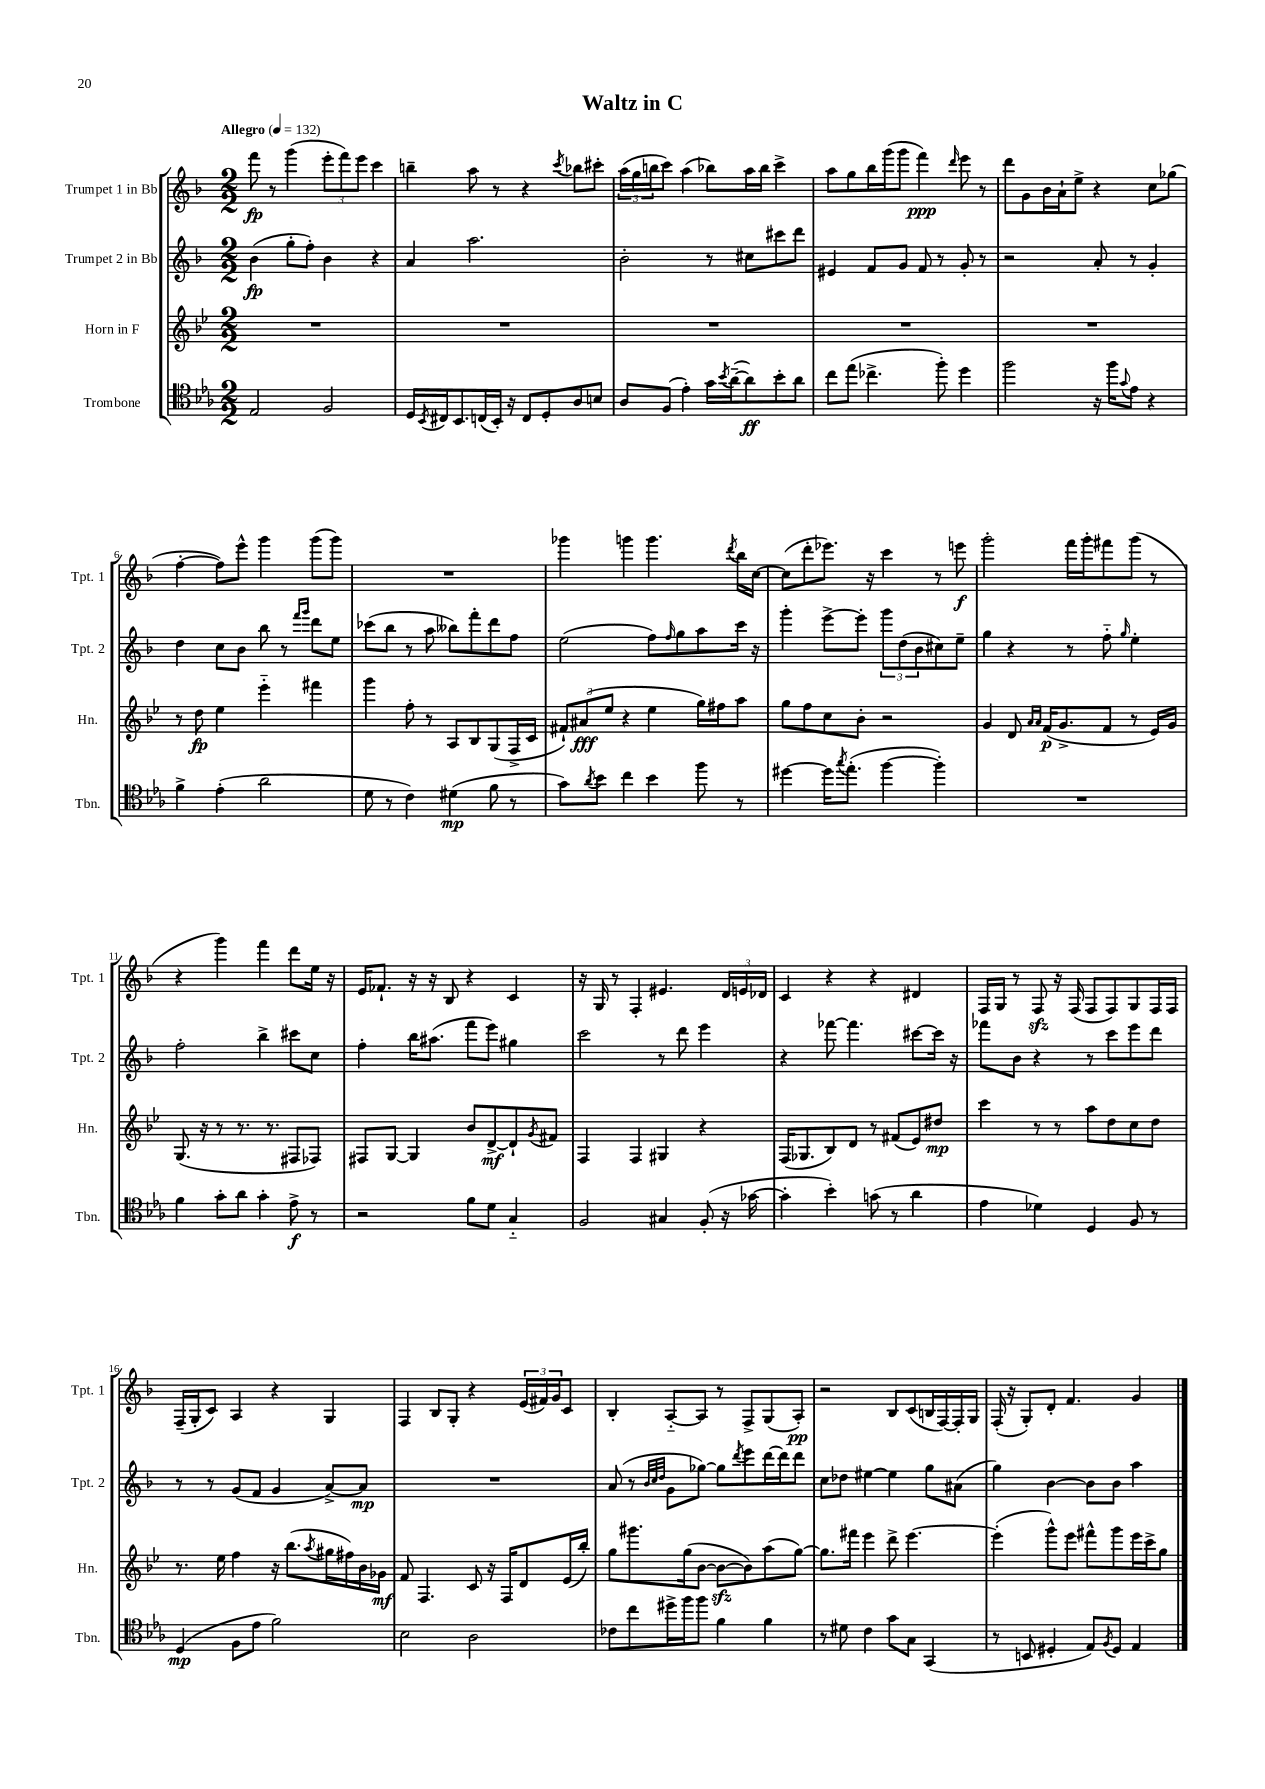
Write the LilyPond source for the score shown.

\header { title = "Waltz in C" }
<<
\new StaffGroup <<
\new Staff = "s0" \with { instrumentName = "Trumpet 1 in Bb" shortInstrumentName = "Tpt. 1" } {
    \clef treble \key f \major \numericTimeSignature \time 2/2 \tempo "Allegro" 4 = 132
    f'''8\fp r8 g'''4( \tuplet 3/2 { e'''8-. f'''8) e'''8 } c'''4 |
    b''4-- a''8 r8 r4 \acciaccatura { c'''8 } bes''8 cis'''8-. |
    \tuplet 3/2 { a''16( g''16 b''16 } c'''8) a''4( bes''8) a''16 bes''16 c'''4-> |
    a''8 g''8 bes''16 g'''16( g'''8 f'''4\ppp) \grace { d'''16 } e'''8 r8 |
    d'''8 g'8 bes'16 a'16-! e''8-> r4 c''8 ges''8( |
    f''4~-. f''8) e'''8-^ g'''4 g'''8( g'''8) |
    R1 |
    ges'''4 g'''4 g'''4. \acciaccatura { d'''8 } bes''16 c''16~ |
    c''8( d'''8-. ees'''8.) r16 c'''4 r8 e'''8\f |
    g'''2-. f'''16 g'''16-. fis'''8 g'''8( r8 |
    r4 g'''4) f'''4 d'''8 e''16 r16 |
    e'16 fes'8.-! r16 r16 bes8 r4 c'4 |
    r16 g16 r8 f4-. eis'4. \tuplet 3/2 { d'16 e'16 des'16 } |
    c'4 r4 r4 dis'4 |
    f16 g16 r8 f8\sfz r16 f16( f8 f8) g8 f16 f16 |
    f16--( g16-. c'8) a4 r4 g4 |
    f4 bes8 g8-. r4 \tuplet 3/2 { e'16( fis'16) g'16 } c'8 |
    bes4-. a8~-_ a8 r8 f8-> g8( a8-.\pp) |
    r2 bes8 c'8( b16 f16~) f16-. g16 |
    f16-.( r16 g8-.) d'8-. f'4. g'4 \bar "|." |
}
\new Staff = "s1" \with { instrumentName = "Trumpet 2 in Bb" shortInstrumentName = "Tpt. 2" } {
    \clef treble \key f \major \numericTimeSignature \time 2/2
    bes'4\fp( g''8-. f''8-.) bes'4 r4 |
    a'4 a''2. |
    bes'2-. r8 cis''8 cis'''8 d'''8 |
    eis'4 f'8 g'8 f'8 r8 g'8-. r8 |
    r2 a'8-. r8 g'4-. |
    d''4 c''8 bes'8 bes''8 r8 \grace { f'''16 g'''16 } d'''8 e''8 |
    ces'''8( bes''8 r8 a''8 beses''8) f'''8-. d'''8 f''8 |
    e''2( f''8) \grace { f''16 } g''8 a''8 c'''16 r16 |
    g'''4-. e'''8~-> e'''8-. \tuplet 3/2 { g'''8 d''8( bes'8 } cis''8) e''8-- |
    g''4 r4 r8 f''8-_ \grace { g''16 } e''4-. |
    f''2-. bes''4-> cis'''8 c''8 |
    f''4-. bes''16 ais''8.( f'''8 e'''8) gis''4 |
    c'''2 r8 d'''8 e'''4 |
    r4 fes'''8~ fes'''4. cis'''8~ cis'''16 r16 |
    fes'''8 bes'8 r4 r8 c'''8 e'''8 d'''8 |
    r8 r8 g'8( f'8 g'4 a'8~->) a'8\mp |
    R1 |
    a'8( r8 \grace { bes'32 c''32 d''32 } g'8 ges''8~) ges''8 \acciaccatura { d'''8 } e'''8 d'''16~ d'''16 d'''8 |
    c''8 des''8 eis''4~ eis''4 g''8 ais'8( |
    g''4) bes'4~ bes'8 bes'8 a''4 \bar "|." |
}
\new Staff = "s2" \with { instrumentName = "Horn in F" shortInstrumentName = "Hn." } {
    \clef treble \key bes \major \numericTimeSignature \time 2/2
    R1 |
    R1 |
    R1 |
    R1 |
    R1 |
    r8 d''8\fp ees''4 ees'''4-_ fis'''4 |
    g'''4 f''8-. r8 a8 bes8 g8( f16-> c'16 |
    \tuplet 3/2 { fis'8-!) ais'8\fff( ees''8 } r4 ees''4 g''16) fis''16 a''8 |
    g''8 f''8 c''8 bes'8-. r2 |
    g'4 d'8 \grace { a'16 a'16 } f'16\p( g'8.-> f'8 r8 ees'16) g'16 |
    g8.( r16 r8 r8. r8. fis8 fes8) |
    fis8 g8~ g4 bes'8 d'8~->\mf d'8-! \acciaccatura { g'8 } fis'8 |
    f4 f4 gis4 r4 |
    f16( ges8. bes8) d'8 r8 fis'8( ees'8) dis''8\mp |
    c'''4 r8 r8 a''8 d''8 c''8 d''8 |
    r8. ees''16 f''4 r16 bes''8.( \acciaccatura { a''8 } gis''16 fis''16) bes'16 ges'16\mf |
    f'8 f4. c'8 r16 f16 d'8 ees'16( bes''16-.) |
    g''8 gis'''8. g''16( bes'8~ bes'8~\sfz bes'8) a''8( g''8~) |
    g''8. fis'''16 ees'''4 d'''8-> ees'''4.~ |
    ees'''4-.( g'''8-^) ees'''8 fis'''8-^ g'''8 ees'''16 c'''16-> g''8 \bar "|." |
}
\new Staff = "s3" \with { instrumentName = "Trombone" shortInstrumentName = "Tbn." } {
    \clef tenor \key ees \major \numericTimeSignature \time 2/2
    ees2 f2 |
    d16 \acciaccatura { bes,8 } cis16 bes,8. c16( bes,16-.) r16 c8 d8-. aes8 b8 |
    aes8 f8( ees'4-.) g'16 \acciaccatura { bes'8 } aes'16~--( aes'8\ff) bes'8-. aes'8 |
    c''8 ees''8( ces''4.-> f''8-.) d''4 |
    f''2 r16 f''16 \appoggiatura { g'8 } ees'8 r4 |
    f'4-> ees'4-.( aes'2 |
    d'8 r8 c'4) dis'4\mp( f'8 r8 |
    g'8) \acciaccatura { aes'8 } bes'8 c''4 bes'4 f''8 r8 |
    dis''4~ dis''16 \acciaccatura { g''8 } ees''8.-.( f''4~ f''4-.) |
    R1 |
    f'4 g'8-. aes'8 g'4-. ees'8->\f r8 |
    r2 f'8 d'8 g4-_ |
    f2 gis4 f8-.( r16 ges'16~ |
    ges'4-. bes'4-.) g'8( r8 aes'4 |
    ees'4 des'4) d4 f8 r8 |
    d4\mp( f8 ees'8 f'2) |
    bes2 aes2 |
    ces'8 c''8 dis''16-> f''16 f''8 f'4 f'4 |
    r8 dis'8 c'4 g'8 g8 g,4( |
    r8 b,8 dis4-. ees8) \acciaccatura { f8 } dis8 ees4 \bar "|." |
}
>>
>>
